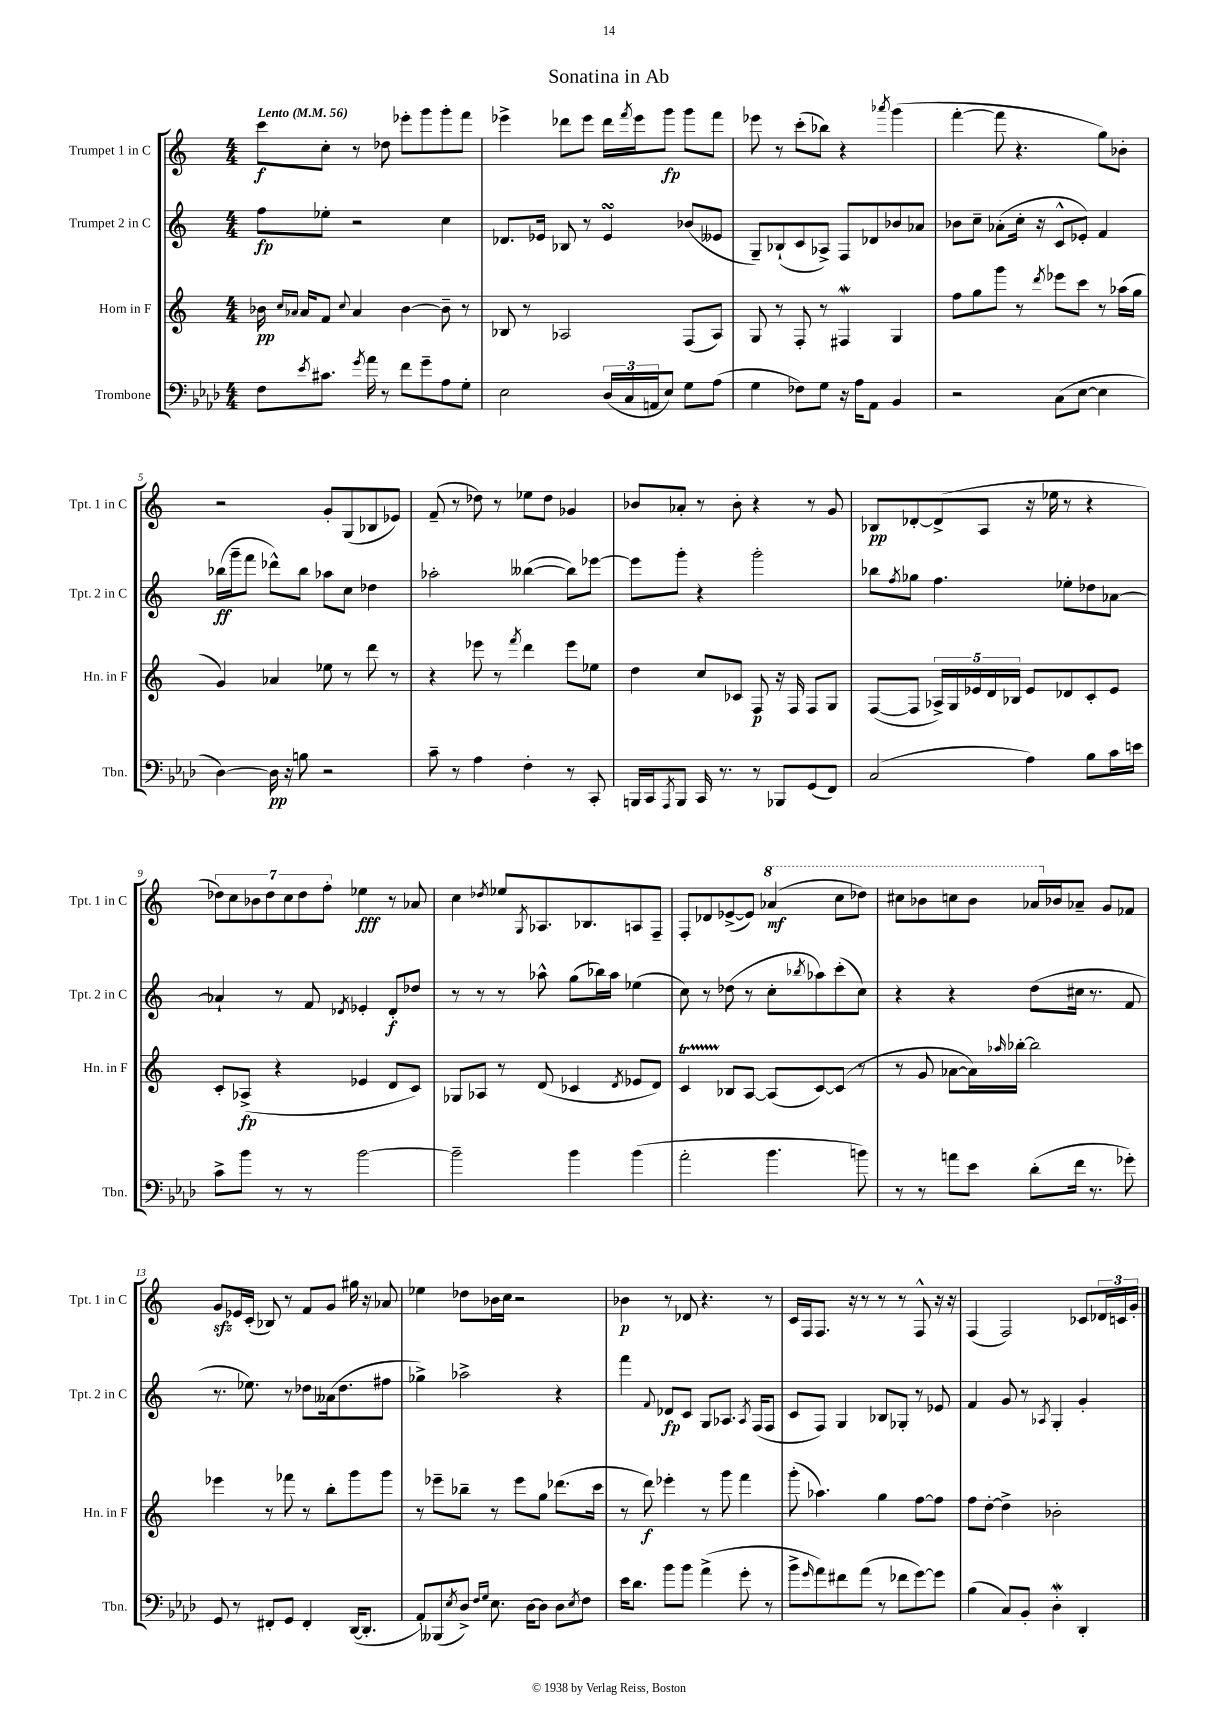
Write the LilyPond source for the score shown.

\header { title = "Sonatina in Ab" }
<<
\new StaffGroup <<
\new Staff = "s0" \with { instrumentName = "Trumpet 1 in C" shortInstrumentName = "Tpt. 1 in C" } {
    \clef treble \key c \major \numericTimeSignature \time 4/4 \tempo "Lento" 4 = 56
    c'''8\f c''8-. r8 des''8 ees'''8-. g'''8 g'''8-. f'''8 |
    ees'''4-> des'''8 ees'''8 des'''16 \acciaccatura { f'''8 } ees'''16 g'''8\fp g'''8 f'''8 |
    ees'''8 r8 c'''8-.( bes''8) r4 \acciaccatura { aes'''8 } g'''4( |
    f'''4~-. f'''8 r4. g''8) bes'8-. |
    r2 g'8-. g8( bes8 ees'8) |
    f'8--( r8 des''8) r8 ees''8 des''8 ges'4 |
    bes'8 aes'8-. r8 bes'8-. r4 r8 g'8 |
    bes8\pp des'8~-. des'8->( a8 r16 ees''16 r8 r4 |
    \tuplet 7/4 { des''8) c''8 bes'8 des''8 c''8 des''8 f''8-. } ees''4\fff r8 aes'8 |
    c''4 \acciaccatura { des''8 } ees''8 \acciaccatura { g8 } aes8. bes8. a8 f8-- |
    f8-. des'8 ees'8~->( ees'8) \ottava #1 aes''4\mf( c'''8 des'''8) |
    cis'''8 bes''8 c'''8 bes''8 aes''16 \ottava #0 bes'16 aes'8-- g'8 fes'8 |
    g'8\sfz ees'16 c'16-.( bes8) r8 f'8 g'8 gis''16 r16 aes'8 |
    ees''4 des''8 bes'16 c''16 r2 |
    bes'4\p r8 des'8 r4. r8 |
    c'16 f16 f8. r16 r8 r8 r8 f8-^ r16 r16 |
    f4( f2) ces'8 \tuplet 3/2 { des'16 c'16 g'16-. } \bar "|." |
}
\new Staff = "s1" \with { instrumentName = "Trumpet 2 in C" shortInstrumentName = "Tpt. 2 in C" } {
    \clef treble \key c \major \numericTimeSignature \time 4/4
    f''8\fp ees''8-. r2 c''4 |
    des'8. ees'16 bes8 r8 ees'4\turn bes'8( eeses'8 |
    g8--) bes8-!( c'8 aes8->) f8 des'8 bes'8 aes'8 |
    bes'8 c''8-- aes'8-.( c''16-. r16 c'8-^ ees'8-.) f'4 |
    bes''16\ff( g'''16-- f'''8 des'''8-^) bes''8 aes''8 c''8 des''4 |
    aes''2-. beses''4~( beses''8) ees'''8~ |
    ees'''8 g'''8-. r4 g'''2-. |
    bes''8 \acciaccatura { f''8 } ges''8 f''4. ees''8-. des''8 aes'8~ |
    aes'4-! r8 f'8 \acciaccatura { des'8 } ees'4-. des'8-.\f des''8 |
    r8 r8 r8 aes''8-^ g''8( bes''16) aes''16 ees''4( |
    c''8) r8 des''8( r8 c''8-. \acciaccatura { bes''8 } aes''8) c'''8-.( c''8) |
    r4 r4 d''8( cis''16 r8. f'8 |
    r8. ees''8.) r8 des''8 aeses'16( des''8. fis''8 |
    ges''4->) aes''2-> r4 |
    f'''4 \appoggiatura { f'8 } des'8\fp c'8 g8 aes8. \acciaccatura { aes8 } f16( f8 |
    c'8 f8) g4 bes8 ges8-. r8 ees'8 |
    f'4 g'8 r8 \acciaccatura { aes8 } g4-. g'4-. \bar "|." |
}
\new Staff = "s2" \with { instrumentName = "Horn in F" shortInstrumentName = "Hn. in F" } {
    \clef treble \key c \major \numericTimeSignature \time 4/4
    bes'16\pp \grace { c''16 aes'16 } aes'16 f'8 \appoggiatura { c''8 } aes'4 bes'4~ bes'8-- r8 |
    bes8 r8 aes2 f8( aes8) |
    g8 r8 f8-. r8 fis4\mordent g4 |
    f''8 g''8 g'''8 r8 \acciaccatura { d'''8 } ees'''8 c'''8 r8 aes''16( g''16 |
    g'4) aes'4 ees''8 r8 d'''8 r8 |
    r4 ees'''8 r8 \acciaccatura { f'''8 } d'''4 ees'''8 ees''8 |
    d''4 c''8 ces'8 f8\p r16 f16 f8 g8 |
    f8~( f8 \tuplet 5/4 { aes16->) g16 ees'16 d'16 bes16 } ees'8 des'8 c'8-. ees'8 |
    c'8-. aes8->\fp( r4 ees'4 d'8 c'8) |
    ges8 aes8 r8 d'8( ces'4 \acciaccatura { d'8 } ees'8 d'8) |
    c'4\startTrillSpan bes8\stopTrillSpan a8~ a8( c'8~) c'8( r8 |
    r8 g'8 aes'8~ aes'16) \grace { aes''16 } bes''16~-. bes''2 |
    ees'''4 r8 fes'''8 r8 b''8-. g'''8 g'''8 |
    r8 ees'''8-- bes''8-- r8 ees'''8 g''8 des'''8.( c'''16 |
    r8 d'''8\f) ees'''4-. r8 g'''8 f'''4 |
    g'''8-.( aes''4.) g''4 f''8~ f''8 |
    f''8 d''8~-. d''4-> bes'2-. \bar "|." |
}
\new Staff = "s3" \with { instrumentName = "Trombone" shortInstrumentName = "Tbn." } {
    \clef bass \key aes \major \numericTimeSignature \time 4/4
    f8 \acciaccatura { ees'8 } cis'8. \acciaccatura { g'8 } aes'16 r8 f'8 g'8-- aes8 g8-. |
    ees2 \tuplet 3/2 { des16( c16 a,16 } ees8) g8 aes8( |
    g4 fes8) g8 r16 aes16 aes,8 bes,4 |
    r2 c8( ees8~ ees4 |
    des4~) des16\pp r16 b8 r2 |
    c'8-- r8 aes4 f4-. r8 c,8-. |
    b,,16 c,16 \acciaccatura { aes,,8 } b,,8 c,16 r8. r8 bes,,8 g,8( f,8) |
    c2( aes4) bes8 c'16 e'16 |
    c'8-> bes'8 r8 r8 bes'2~ |
    bes'2-- bes'4 bes'4( |
    aes'2-. bes'4. b'8) |
    r8 r8 a'8 ees'8 des'8-.( f'16 r8. ges'8-.) |
    g,8 r8 fis,8-. g,8 fis,4-. des,16~( des,8.-. |
    aes,8-.) beses,,8( \acciaccatura { ees8 } des8->) \grace { f16 g16 } ees8. des16~ des8 des8 \acciaccatura { ees8 } f8 |
    ees'16 des'8. bes'8 bes'8 aes'4->( g'8-. r8 |
    bes'8-> \grace { g'16 } aes'8) fis'8 aes'8( r8 fes'8 g'8~) g'8 |
    bes4( c8) bes,8-. des4-.\mordent des,4-. \bar "|." |
}
>>
>>
